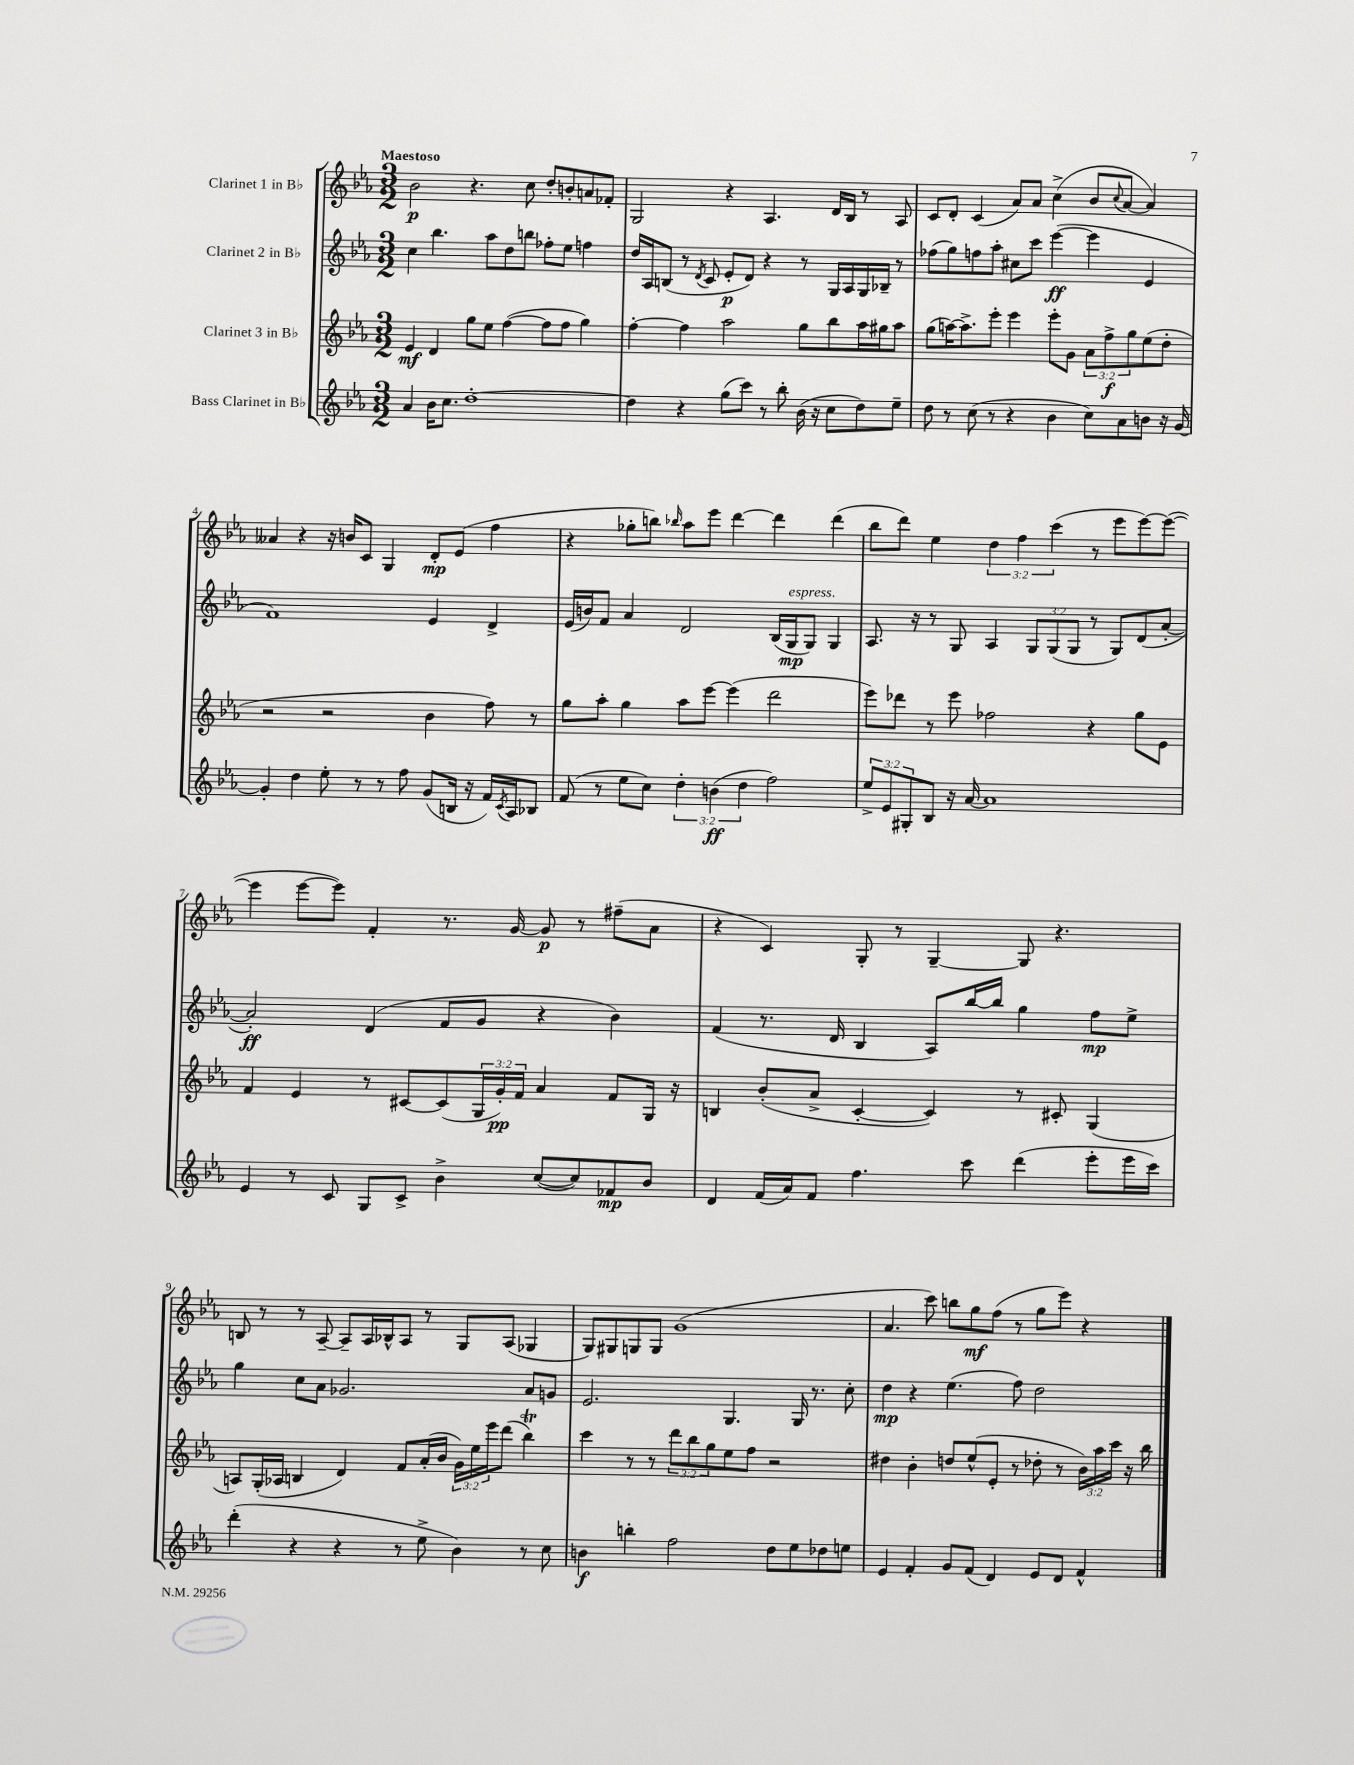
<<
\new StaffGroup <<
\new Staff = "s0" \with { instrumentName = "Clarinet 1 in Bb" } {
    \clef treble \key ees \major \numericTimeSignature \time 3/2 \override Staff.TupletNumber.text = #tuplet-number::calc-fraction-text \tempo "Maestoso"
    bes'2\p r4. c''8 d''8-. b'8-. a'8 fes'8-. |
    g2 r4 aes4. d'16 bes16 r8 aes8 |
    c'8 d'8-. c'4( aes'8) aes'8 c''4->( bes'8 \appoggiatura { c''8 } aes'8~ aes'4) |
    aeses'4 r4 r16 b'16 c'8 g4 d'8-.\mp ees'8( f''4 |
    r4 ges''8-. b''8) \grace { bes''16 } aes''8 ees'''8 d'''4~ d'''4 d'''4( |
    bes''8 d'''8) ees''4 \tuplet 3/2 { d''4 f''4 c'''4( } r8 ees'''8 ees'''8~) ees'''8~( |
    ees'''4 ees'''8~ ees'''8) f'4-. r8. g'16~ g'8\p r8 fis''8--( aes'8 |
    r4 c'4) g8-. r8 g4~-- g8 r4. |
    b8 r8 r8 aes8~-- aes8-- aes16 bes16-^ aes8 r8 g8 aes8( ges4 |
    g8) gis8 g8 g8 g'1( |
    aes'4. c'''8) b''8 g''8\mf f''8( r8 g''8 ees'''8) r4 \bar "|." |
}
\new Staff = "s1" \with { instrumentName = "Clarinet 2 in Bb" } {
    \clef treble \key ees \major \numericTimeSignature \time 3/2 \override Staff.TupletNumber.text = #tuplet-number::calc-fraction-text
    c''4 bes''4. aes''8 d''8 b''8 fes''8-. ees''8 f''4 |
    d''16 aes16 b8( r8 \acciaccatura { d'8 } c'8 ees'8-.\p d'8) r4 r8 g16 aes16 g16 bes16-- r8 |
    fes''8( g''8) f''8 aes''8-. cis''8 c'''8 ees'''4~\ff( ees'''4 ees'4 |
    f'1) ees'4 d'4-> |
    ees'16( b'16) f'8 aes'4 d'2 bes16( g16\mp^\markup { \italic "espress." } g8) g4 |
    aes8. r16 r8 g8 aes4 \tuplet 3/2 { g8 g8( g8 } r8 g8) d'8( aes'8~-. |
    aes'2-.\ff) d'4( f'8 g'8 r4 bes'4) |
    f'4( r8. d'16 bes4 aes8) bes''16~ bes''16 g''4 f''8\mp ees''8-> |
    g''4 c''8 aes'8 ges'2. aes'8 g'8 |
    ees'2. g4. g16 r8. c''8-. |
    d''4\mp r4 ees''4.( f''8) d''2 \bar "|." |
}
\new Staff = "s2" \with { instrumentName = "Clarinet 3 in Bb" } {
    \clef treble \key ees \major \numericTimeSignature \time 3/2 \override Staff.TupletNumber.text = #tuplet-number::calc-fraction-text
    ees'4\mf d'4 g''8 ees''8 f''4~( f''8 f''8 g''4) |
    f''4~-. f''4 aes''2 g''8 bes''8 aes''16 gis''16 aes''8 |
    g''8( a''16~) a''8.-> ees'''8-. ees'''4 ees'''8-. g'8 \tuplet 3/2 { aes'8 f''8->\f g''8 } ees''8( d''8-. |
    r2 r2 bes'4 f''8) r8 |
    g''8 aes''8-. g''4 aes''8 ees'''8~ ees'''4( d'''2 |
    ees'''8) des'''8 r8 ees'''8 fes''2 r4 g''8 ees'8 |
    f'4 ees'4 r8 cis'8~ cis'8( \tuplet 3/2 { g16 g'16-.\pp) f'16 } aes'4 f'8 g16 r16 |
    b4 bes'8-.( aes'8-> c'4~-. c'4) r8 cis'8-. g4( |
    a8) g16-.( aes16 b4 d'4) f'8 aes'16-.( bes'16 \tuplet 3/2 { g'16) ees''16 ees'''16 } d'''8( bes''4\trill) |
    c'''4 r8 r8 \tuplet 3/2 { d'''8 bes''8 g''8 } ees''8 f''8 r2 |
    dis''4 bes'4-. d''8 ees''8-^( ees'8-. r8 des''8-. r8 \tuplet 3/2 { bes'16) aes''16 c'''16 } r16 bes''16 \bar "|." |
}
\new Staff = "s3" \with { instrumentName = "Bass Clarinet in Bb" } {
    \clef treble \key ees \major \numericTimeSignature \time 3/2 \override Staff.TupletNumber.text = #tuplet-number::calc-fraction-text
    aes'4 bes'16 c''8. d''1~-. |
    d''4 r4 g''8( c'''8) r8 bes''8-. bes'16( r16 c''8 d''8) ees''8-- |
    d''8 r8 c''8( r8 r4 bes'4 c''8) aes'8 b'8 r16 g'16~ |
    g'4-. d''4 ees''8-. r8 r8 f''8 g'8( b16 r16 f'16) \acciaccatura { c'8 } aes16 bes8 |
    f'8( r8 ees''8 c''8) \tuplet 3/2 { d''4-. b'4\ff( d''4 } f''2) |
    \tuplet 3/2 { ees''8-> ees'8 gis8-. } bes8 r16 aes'16~ aes'1 |
    ees'4 r8 c'8 g8 c'8-> bes'4-> c''8~( c''8) fes'8\mp bes'8 |
    d'4 f'16( aes'16) f'8 f''4. c'''8 d'''4( ees'''8-. ees'''16 c'''16) |
    d'''4-.( r4 r4 r8 ees''8-> bes'4) r8 c''8 |
    b'4\f b''4-. f''2 d''8 ees''8 des''8 e''8 |
    ees'4 f'4-. g'8 f'8( d'4) ees'8 d'8 f'4-^ \bar "|." |
}
>>
>>
